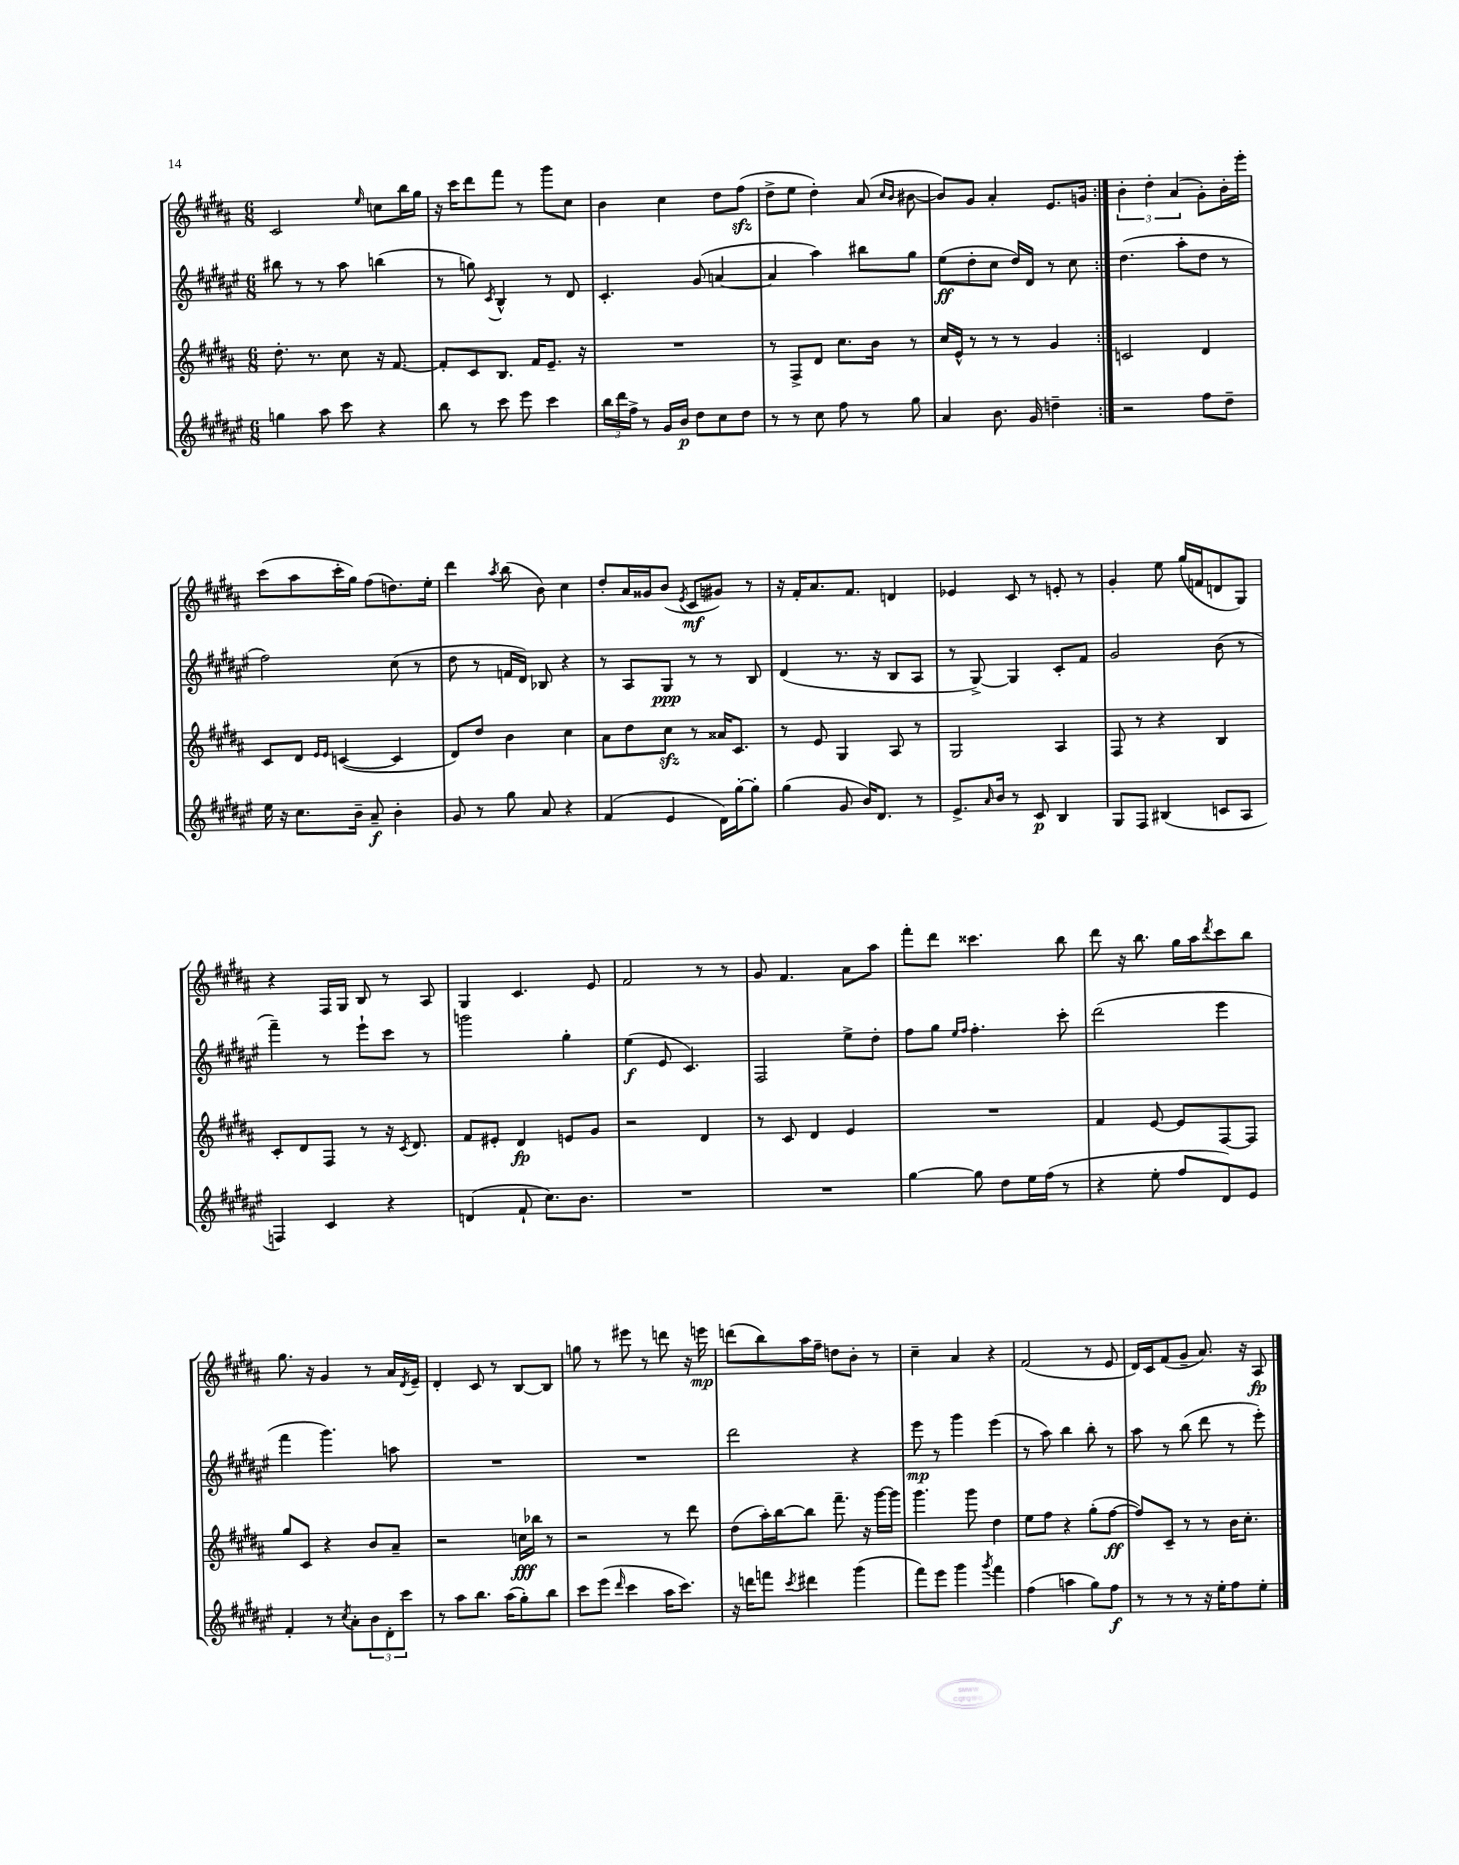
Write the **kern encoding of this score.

**kern	**dynam	**kern	**dynam	**kern	**dynam	**kern	**dynam
*part4	*part4	*part3	*part3	*part2	*part2	*part1	*part1
*staff4	*staff4	*staff3	*staff3	*staff2	*staff2	*staff1	*staff1
*clefG2	*	*clefG2	*	*clefG2	*	*clefG2	*
*k[f#c#g#d#a#e#]	*	*k[f#c#g#d#a#]	*	*k[f#c#g#d#a#e#]	*	*k[f#c#g#d#a#]	*
*M6/8	*	*M6/8	*	*M6/8	*	*M6/8	*
=68	=68	=68	=68	=68	=68	=68	=68
4ggn\	.	8.dd#'\	.	8bb#X\	.	2c#/	.
.	.	.	.	8r	.	.	.
.	.	8.r	.	.	.	.	.
8aa#\	.	.	.	8r	.	.	.
8ccc#\	.	8cc#\	.	8aa#\	.	.	.
.	.	.	.	.	.	16qqee/	.
4r	.	16r	.	(4bbn\	.	8ccn\L	.
.	.	[8.f#/	.	.	.	.	.
.	.	.	.	.	.	16bb\L	.
.	.	.	.	.	.	16gg#\JJ	.
=69	=69	=69	=69	=69	=69	=69	=69
8bb\	.	8f#'/L]	.	8r	.	16r	.
.	.	.	.	.	.	16ccc#\KL	.
8r	.	8c#/	.	8ggn\)	.	8ddd#\	.
.	.	.	.	8qc#/	.	.	.
8ccc#\	.	8.B/J	.	4B^^/	.	8fff#\J	.
8eee#\	.	.	.	.	.	8r	.
.	.	16f#/KL	.	.	.	.	.
4ccc#\	.	8.e~/J	.	8r	.	8ggg#\L	.
.	.	.	.	8d#/	.	8cc#\J	.
.	.	16r	.	.	.	.	.
=70	=70	=70	=70	=70	=70	=70	=70
24bb\LL	.	2.r	.	4.c#'/	.	4b\	.
24ddd#\	.	.	.	.	.	.	.
24ff#^\JJ	.	.	.	.	.	.	.
8r	.	.	.	.	.	.	.
16g#/LL	.	.	.	.	.	4cc#\	.
16b/JJ	p	.	.	.	.	.	.
8dd#\L	.	.	.	(8g#/	.	.	.
8cc#\	.	.	.	[4an/	.	8dd#\L	.
8dd#\J	.	.	.	.	.	(8ff#zz\J	.
=71	=71	=71	=71	=71	=71	=71	=71
8r	.	8r	.	4a/]	.	8dd#^\L	.
8r	.	8F#^/L	.	.	.	8ee\J	.
8cc#\	.	8d#/J	.	4aa#\)	.	4dd#'\)	.
8ff#\	.	8.cc#\L	.	.	.	.	.
8r	.	.	.	8bb#X\L	.	(8a#/	.
.	.	16b\Jk	.	.	.	.	.
.	.	.	.	.	.	16qqcc#/LL	.
.	.	.	.	.	.	16qqb/JJ	.
8gg#\	.	8r	.	8gg#\J	.	[8b#X\	.
=72	=72	=72	=72	=72	=72	=72	=72
4a#/	.	16cc#/LL	.	(8ee#\L	ff	8b#/L])	.
.	.	16e^^/JJ	.	.	.	.	.
.	.	8r	.	8dd#'\	.	8g#/J	.
8.b\	.	8r	.	8cc#\J	.	4a#'/	.
.	.	8r	.	16dd#/LL)	.	.	.
16g#/	.	.	.	16d#/JJ	.	.	.
4ddn~\	.	4g#/	.	8r	.	8.e/L	.
.	.	.	.	8cc#\	.	.	.
.	.	.	.	.	.	16gn/Jk	.
=73:|!	=73:|!	=73:|!	=73:|!	=73:|!	=73:|!	=73:|!	=73:|!
2r	.	2cn/	.	(4.dd#\	.	6b'\	.
.	.	.	.	.	.	6dd#'\	.
.	.	.	.	.	.	(6a#/	.
.	.	.	.	8aa#'\L	.	.	.
8ff#\L	.	4d#/	.	8dd#\J	.	8g#'\L)	.
8dd#~\J	.	.	.	8r	.	16b'\L	.
.	.	.	.	.	.	16eee'\JJ	.
!!LO:LB:g=z
=74	=74	=74	=74	=74	=74	=74	=74
16ee#\	.	8c#/L	.	2ff#\)	.	(8ccc#\L	.
16r	.	.	.	.	.	.	.
8.cc#\L	.	8d#/J	.	.	.	8aa#\	.
.	.	16qqe/LL	.	.	.	.	.
.	.	16qqe/JJ	.	.	.	.	.
.	.	([4cn/	.	.	.	16ccc#'\L	.
16b~\Jk	.	.	.	.	.	16gg#\JJ)	.
8a#~/	f	.	.	.	.	(8ff#\L	.
4b'\	.	4c/]	.	(8cc#\	.	8.ddn\)	.
.	.	.	.	8r	.	.	.
.	.	.	.	.	.	16ee'\Jk	.
=75	=75	=75	=75	=75	=75	=75	=75
8g#/	.	8d#/L)	.	8dd#\	.	4ddd#\	.
8r	.	8dd#/J	.	8r	.	.	.
.	.	.	.	.	.	8qaa#/	.
8gg#\	.	4b\	.	16fn/LL	.	(8bb\	.
.	.	.	.	16d#/JJ)	.	.	.
8a#/	.	.	.	8B-X/	.	8b\)	.
4r	.	4cc#\	.	4r	.	4cc#\	.
=76	=76	=76	=76	=76	=76	=76	=76
(4f#/	.	8a#\L	.	8r	.	8dd#'/L	.
.	.	8dd#\	.	8A#/L	.	16a#/L	.
.	.	.	.	.	.	16g##X/J	.
4e#/	.	8cc#zz\J	.	8G#/J	ppp	(8b/J	.
.	.	.	.	.	.	8qe/	.
.	.	8r	.	8r	.	8c#/L	mf
16d#\LL)	.	16a##X/KL	.	8r	.	8g#X/J)	.
[16gg#'\J	.	8.c#/J	.	.	.	.	.
8gg#'\J]	.	.	.	8B/	.	8r	.
=77	=77	=77	=77	=77	=77	=77	=77
(4gg#\	.	8r	.	(4d#/	.	16r	.
.	.	.	.	.	.	16f#'/KL	.
.	.	8e/	.	.	.	8.a#/	.
8g#/	.	4G#/	.	8.r	.	.	.
.	.	.	.	.	.	8.f#/J	.
16b/KL)	.	.	.	.	.	.	.
8.d#/J	.	.	.	16r	.	.	.
.	.	8A#/	.	8B/L	.	4dn/	.
8r	.	8r	.	8A#/J	.	.	.
=78	=78	=78	=78	=78	=78	=78	=78
8.e#^/L	.	2G#/	.	8r	.	4e-X/	.
.	.	.	.	[8G#^/)	.	.	.
16qqa#/	.	.	.	.	.	.	.
16b/Jk	.	.	.	.	.	.	.
8r	.	.	.	4G#/]	.	8c#/	.
8c#/	p	.	.	.	.	8r	.
4B/	.	4A#/	.	8c#'/L	.	8en'/	.
.	.	.	.	8f#/J	.	8r	.
=79	=79	=79	=79	=79	=79	=79	=79
8G#/L	.	8F#/	.	2g#/	.	4g#'/	.
8F#/J	.	8r	.	.	.	.	.
(4B#X/	.	4r	.	.	.	8ee\	.
.	.	.	.	.	.	(16gg#/LL	.
.	.	.	.	.	.	16fn/J	.
8cn/L	.	4B/	.	(8b\	.	8dn/	.
8A#/J	.	.	.	8r	.	8G#/J)	.
!!LO:LB:g=z
=80	=80	=80	=80	=80	=80	=80	=80
4Fn/)	.	8c#'/L	.	4fff#~\)	.	4r	.
.	.	8d#/	.	.	.	.	.
4c#/	.	8F#/J	.	8r	.	16F#/LL	.
.	.	.	.	.	.	16G#/JJ	.
.	.	8r	.	8eee#`\L	.	8B/	.
4r	.	16r	.	8ccc#\J	.	8r	.
.	.	8qc#/	.	.	.	.	.
.	.	8.d#/	.	.	.	.	.
.	.	.	.	8r	.	8A#/	.
=81	=81	=81	=81	=81	=81	=81	=81
(4dn/	.	8f#/L	.	2gggn\	.	4G#/	.
.	.	8e#X'/J	.	.	.	.	.
8f#`/	.	4d#/	fp	.	.	4.c#/	.
8.cc#\L)	.	.	.	.	.	.	.
.	.	8en/L	.	4gg#'\	.	.	.
8.b\J	.	.	.	.	.	.	.
.	.	8g#/J	.	.	.	8e/	.
=82	=82	=82	=82	=82	=82	=82	=82
2.r	.	2r	.	(4ee#\	f	2f#/	.
.	.	.	.	8e#/	.	.	.
.	.	.	.	4.c#/)	.	.	.
.	.	4d#/	.	.	.	8r	.
.	.	.	.	.	.	8r	.
=83	=83	=83	=83	=83	=83	=83	=83
2.r	.	8r	.	2F#/	.	8g#/	.
.	.	8c#/	.	.	.	4.f#/	.
.	.	4d#/	.	.	.	.	.
.	.	4e/	.	8ee#^\L	.	8a#\L	.
.	.	.	.	8dd#'\J	.	8aa#\J	.
=84	=84	=84	=84	=84	=84	=84	=84
[4gg#\	.	2.r	.	8ff#\L	.	8fff#'\L	.
.	.	.	.	8gg#\J	.	8ddd#\J	.
.	.	.	.	16qqee#/LL	.	.	.
.	.	.	.	16qqff#/JJ	.	.	.
8gg#\]	.	.	.	4.ff#'\	.	4.ccc##X\	.
8dd#\L	.	.	.	.	.	.	.
16ee#\L	.	.	.	.	.	.	.
(16ff#\JJ	.	.	.	.	.	.	.
8r	.	.	.	8ccc#'\	.	8bb\	.
=85	=85	=85	=85	=85	=85	=85	=85
4r	.	4f#/	.	(2ddd#\	.	8ddd#\	.
.	.	.	.	.	.	16r	.
.	.	.	.	.	.	8.bb\	.
8ee#'\	.	[8e/	.	.	.	.	.
8ff#/L	.	8e/L]	.	.	.	16gg#\LL	.
.	.	.	.	.	.	16aa#\J	.
.	.	.	.	.	.	8qddd#/	.
8d#/)	.	[8F#/	.	4eee#\	.	8ccc#\	.
8e#/J	.	8F#/J]	.	.	.	8bb\J	.
!!LO:LB:g=z
=86	=86	=86	=86	=86	=86	=86	=86
4f#'/	.	8gg#/L	.	4fff#\	.	8.gg#\	.
.	.	8c#/J	.	.	.	.	.
.	.	.	.	.	.	16r	.
8r	.	4r	.	4.ggg#\)	.	4g#/	.
8qcc#/	.	.	.	.	.	.	.
8a#'\L	.	.	.	.	.	.	.
12b\	.	8b/L	.	.	.	8r	.
12d#'\	.	.	.	.	.	.	.
.	.	8a#~/J	.	8aan\	.	16a#/LL	.
12ccc#\J	.	.	.	.	.	.	.
.	.	.	.	.	.	8qd#/	.
.	.	.	.	.	.	16e~/JJ	.
=87	=87	=87	=87	=87	=87	=87	=87
8r	.	2r	.	2.r	.	4d#'/	.
8aa#\L	.	.	.	.	.	.	.
8.bb\J	.	.	.	.	.	8c#/	.
.	.	.	.	.	.	8r	.
(16aa#\KL	.	.	.	.	.	.	.
8gg#'\)	.	16ccn\LL	fff	.	.	[8B/L	.
.	.	16bb-X\JJ	.	.	.	.	.
8bb\J	.	8r	.	.	.	8B/J]	.
=88	=88	=88	=88	=88	=88	=88	=88
8ccc#\L	.	2r	.	2.r	.	8ggn\	.
(8eee#\J	.	.	.	.	.	8r	.
16qqddd#/	.	.	.	.	.	.	.
4ccc#\	.	.	.	.	.	8eee#X\	.
.	.	.	.	.	.	8r	.
16aa#\KL	.	8r	.	.	.	8dddn\	.
8.ccc#\J)	.	.	.	.	.	.	.
.	.	8ddd#\	.	.	.	16r	.
.	.	.	.	.	.	16eeen\	mp
=89	=89	=89	=89	=89	=89	=89	=89
16r	.	(8dd#\L	.	2ddd#\	.	(8dddn\L	.
16dddn\KL	.	.	.	.	.	.	.
8fffn\J	.	16aa#'\L)	.	.	.	8bb\)	.
.	.	[16bb\J	.	.	.	.	.
8qccc#/	.	.	.	.	.	.	.
4ddd#X\	.	8bb\J]	.	.	.	16aa#\L	.
.	.	.	.	.	.	16ff#~\JJ	.
.	.	8.fff#~\	.	.	.	8ddn\L	.
(4ggg#\	.	.	.	4r	.	8b'\J	.
.	.	16r	.	.	.	.	.
.	.	[16ggg#\LL	.	.	.	8r	.
.	.	16ggg#\JJ]	.	.	.	.	.
=90	=90	=90	=90	=90	=90	=90	=90
8fff#\L)	.	4.ggg#\	.	8eee#\	mp	4cc#~\	.
8eee#\J	.	.	.	8r	.	.	.
4ggg#\	.	.	.	4ggg#\	.	4a#/	.
.	.	8ggg#\	.	.	.	.	.
8qggg#/	.	.	.	.	.	.	.
4fff#\	.	4dd#\	.	(4eee#\	.	4r	.
=91	=91	=91	=91	=91	=91	=91	=91
(4ff#\	.	8ee\L	.	8r	.	(2f#/	.
.	.	8ff#\J	.	8aa#\)	.	.	.
4aan\	.	4r	.	4bb\	.	.	.
8gg#\L)	.	(8gg#'\L	.	8bb'\	.	8r	.
8ff#\J	f	[8ff#\J	ff	8r	.	8e/	.
=92	=92	=92	=92	=92	=92	=92	=92
8r	.	8ff#/L])	.	8aa#\	.	16d#/LL)	.
.	.	.	.	.	.	16c#/J	.
8r	.	8c#~/J	.	8r	.	(8f#/	.
8r	.	8r	.	(8bb\	.	8g#~/J	.
16r	.	8r	.	8ddd#\	.	8.a#/)	.
16ee#'\KL	.	.	.	.	.	.	.
8ff#\	.	16b\KL	.	8r	.	.	.
.	.	8.cc#'\J	.	.	.	16r	.
8ee#'\J	.	.	.	8eee#'\)	.	8A#/	fp
==	==	==	==	==	==	==	==
*-	*-	*-	*-	*-	*-	*-	*-
